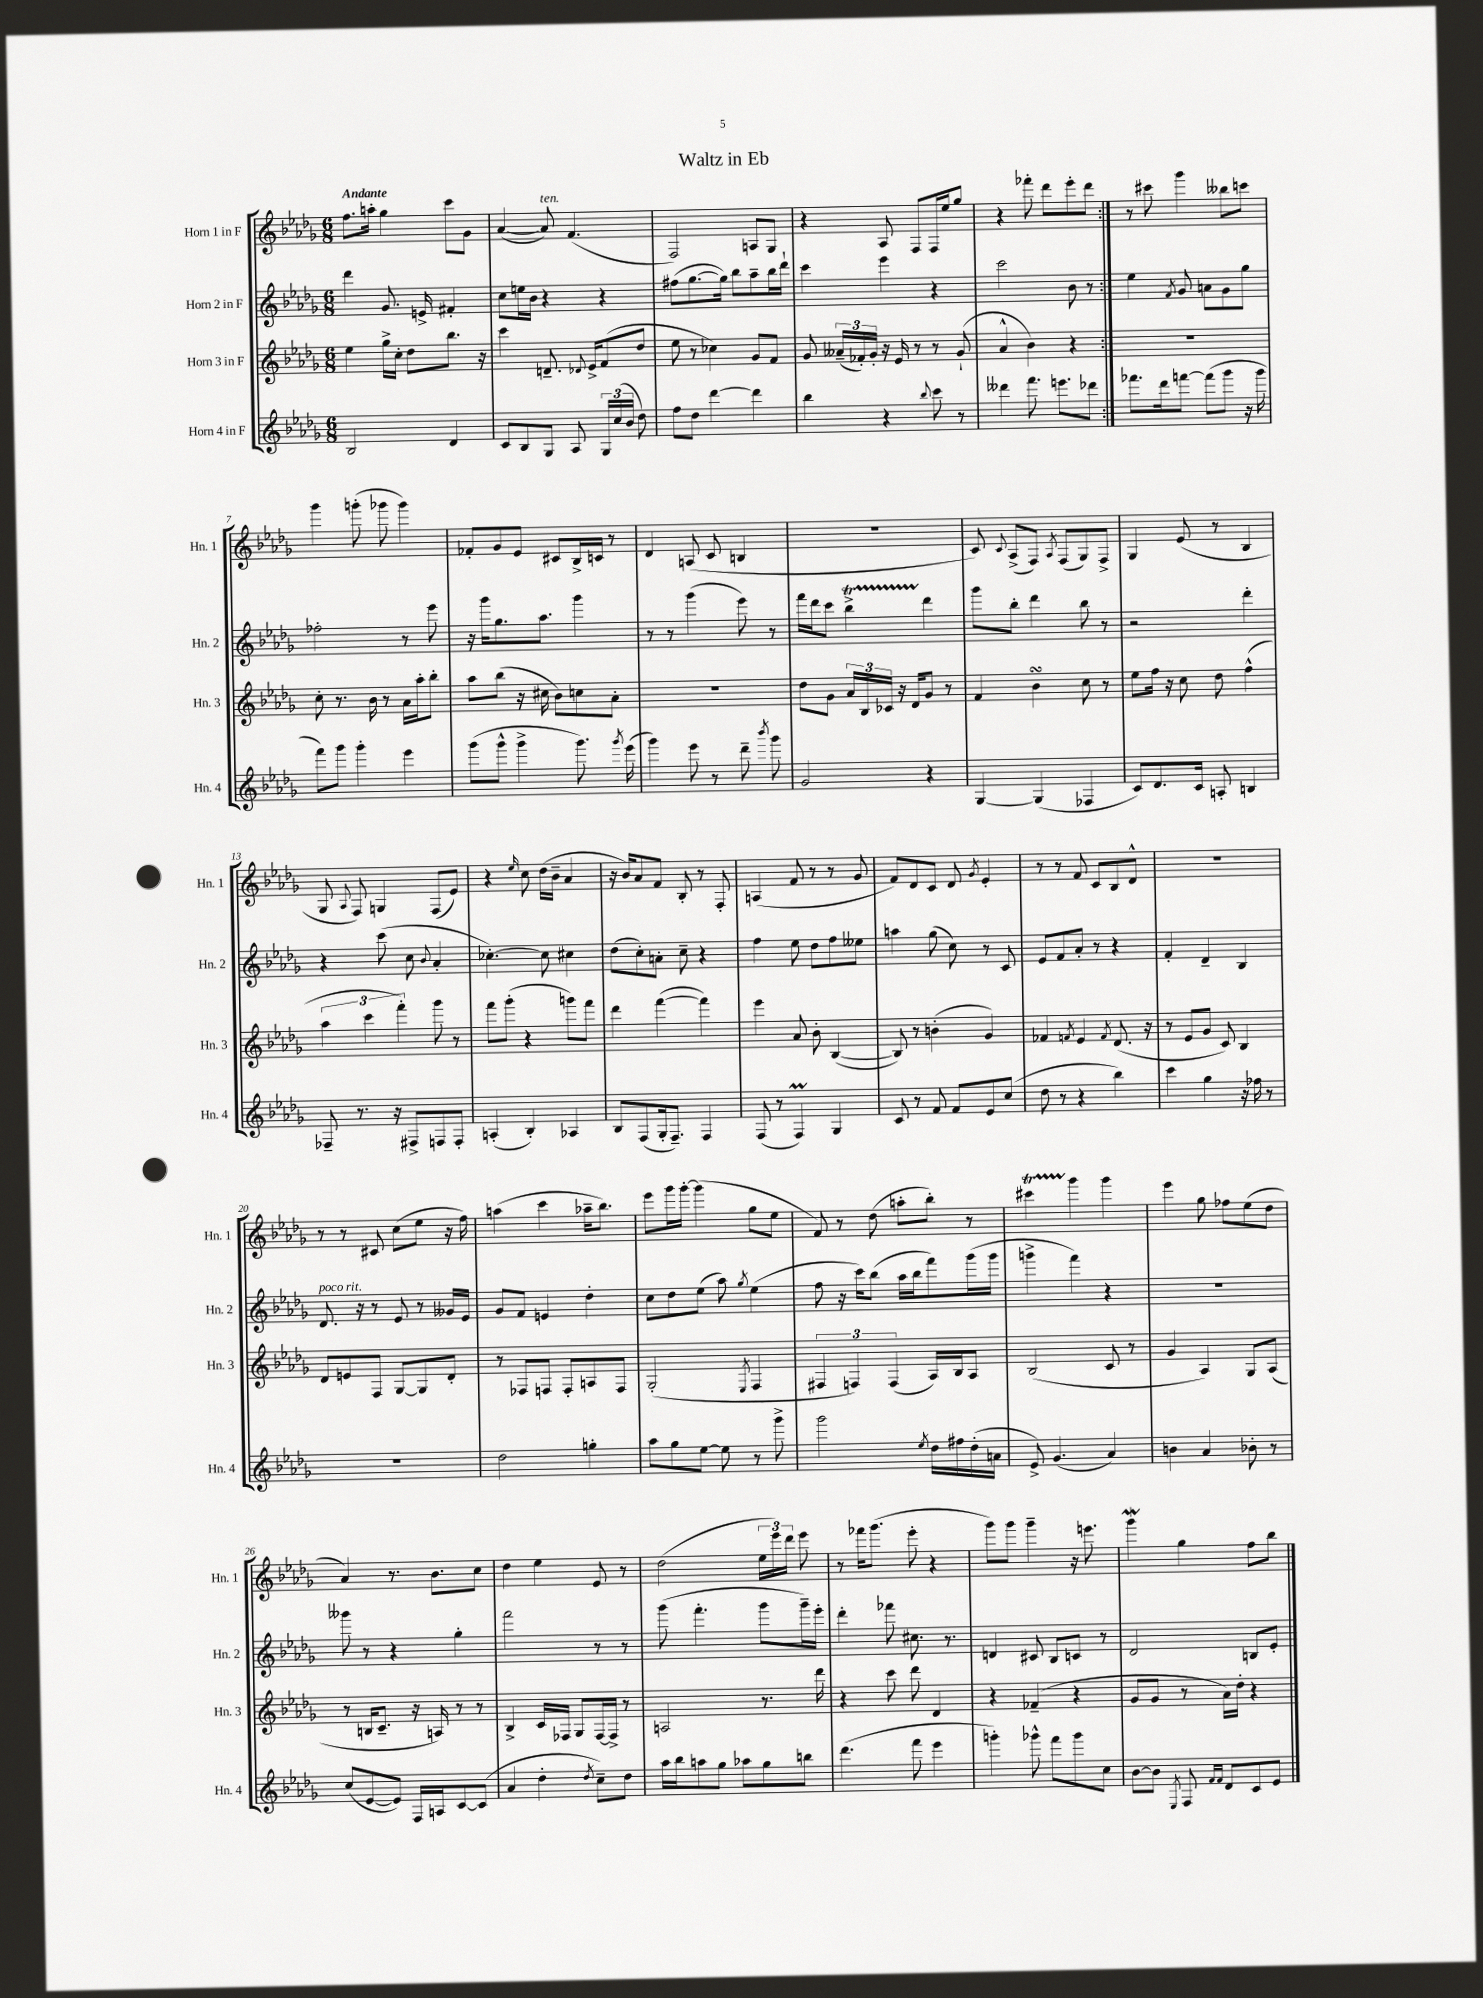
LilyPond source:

\header { title = "Waltz in Eb" }
<<
\new StaffGroup <<
\new Staff = "s0" \with { instrumentName = "Horn 1 in F" shortInstrumentName = "Hn. 1" } {
    \clef treble \key des \major \numericTimeSignature \time 6/8 \tempo "Andante"
    \autoBeamOff \repeat volta 2 { f''8.[ a''16]-. ges''4 c'''8[ ges'8] |
    aes'4~( aes'8^\markup { \italic "ten." }) f'4.( |
    f2) a8[ ges8] |
    r4 aes8 f8[ f16 ees''16 ges''8] |
    r4 fes'''8-. des'''8[ ees'''8-. des'''8] | }
    r8 cis'''8 ges'''4 beses''8[ c'''8] |
    ges'''4 g'''8-.( ges'''8 ges'''4) |
    fes'8[-. ges'8 ees'8] cis'8[ bes16-> c'16] r8 |
    des'4 a8( c'8 b4 |
    R2. |
    c'8) \appoggiatura { c'8 } aes8[->( f8]) \acciaccatura { aes8 } f8[( ges8) f8]-> |
    ges4 ees'8( r8 bes4 |
    ges8 \appoggiatura { aes8 } f8) g4 f8[( ees'8]) |
    r4 \grace { ees''16 } c''8 des''16[( bes'16]-- aes'4 |
    r16 bes'16[) aes'8 f'8] bes8-. r8 f8-. |
    a4( f'8 r8 r8 ges'8 |
    f'8[) des'8 c'8] des'8 \acciaccatura { ges'8 } ees'4-. |
    r8 r8 f'8 c'8[ bes8 des'8]-^ |
    R2. |
    r8 r8 cis'8 c''8[( ees''8] r16 f''16) |
    a''4( c'''4 aes''16[-- bes''8.]) |
    ees'''8[ ges'''16 ges'''16]~-. ges'''4( ges''8[ ees''8] |
    f'8) r8 des''8( a''8[-. bes''8]-.) r8 |
    cis'''4\startTrillSpan ges'''4\stopTrillSpan ges'''4 |
    ees'''4 ges''8 fes''8[ ees''8( des''8] |
    aes'4) r8. bes'8.[ c''8] |
    des''4 ees''4 ees'8 r8 |
    des''2( \tuplet 3/2 { ees''16[ ees'''16) des'''16] } ees'''8 |
    r8 fes'''16[ ges'''8.]( ees'''8-. r4 |
    ges'''8[) ges'''8] ges'''4-- r16 e'''8. |
    ges'''4\mordent ges''4 f''8[ bes''8] \bar "|." |
}
\new Staff = "s1" \with { instrumentName = "Horn 2 in F" shortInstrumentName = "Hn. 2" } {
    \clef treble \key des \major \numericTimeSignature \time 6/8
    \autoBeamOff \repeat volta 2 { des'''4 ges'8. e'16-> fis'4-. |
    c''8[ e''16 bes'16] r4 r4 |
    fis''8[( ges''8.~ ges''16]) bes''8[ aes''8-- bes''16 des'''16]-! |
    c'''4 ees'''4 r4 |
    c'''2 bes'8 r8 | }
    ees''4 \acciaccatura { f'8 } ges'8 a'8[ ges'8 ges''8] |
    fes''2-. r8 ees'''8 |
    r16 ges'''16[ ges''8. aes''8.] ges'''4 |
    r8 r8 ges'''4( ees'''8) r8 |
    f'''16[ des'''16 c'''8] bes''4->\startTrillSpan des'''4\stopTrillSpan |
    ges'''8[ bes''8]-. des'''4 bes''8 r8 |
    r2 des'''4-. |
    r4 c'''8( c''8 \appoggiatura { bes'8 } aes'4-. |
    ces''4.~-.) ces''8 cis''4 |
    des''8[( c''8-.) a'8]-. c''8-- r4 |
    f''4 ees''8 des''8[ f''8 eeses''8] |
    a''4 ges''8( c''8) r8 c'8 |
    ees'8[ f'8 aes'8]-. r8 r4 |
    f'4-. des'4-- bes4 |
    des'8.^\markup { \italic "poco rit." } r16 r8 ees'8 r8 geses'16[ ees'16] |
    ges'8[ f'8] e'4 des''4-. |
    c''8[ des''8 ees''8]( aes''8) \acciaccatura { ges''8 } ees''4( |
    f''8 r16 c'''16[) bes''8]( aes''16[ bes''16 f'''8) ges'''16( ges'''16] |
    g'''4-> f'''4) r4 |
    R2. |
    geses'''8 r8 r4 ges''4-. |
    f'''2 r8 r8 |
    ges'''8( f'''4.-. ges'''8[ ges'''16--) ees'''16]-. |
    des'''4-. fes'''8 cis''8. r8. |
    d'4 cis'8 bes8[ c'8] r8 |
    des'2 b8[ ees'8]-. \bar "|." |
}
\new Staff = "s2" \with { instrumentName = "Horn 3 in F" shortInstrumentName = "Hn. 3" } {
    \clef treble \key des \major \numericTimeSignature \time 6/8
    \autoBeamOff \repeat volta 2 { ees''4 ges''16[-> c''16]-. des''8[ bes''8.] r16 |
    c'''4 d'8.-- \appoggiatura { des'8 } ees'16[-> f'8( des''8] |
    ees''8 r8 ces''4) ges'8[ f'8] |
    ges'8 \tuplet 3/2 { aeses'16[--( fes'16-.) ges'16]-. } r16 ees'16 r8 r8 ges'8-!( |
    aes'4-^ bes'4) r4 | }
    R2. |
    c''8-. r8. bes'16 r8 aes'16[ aes''16-. bes''8]-. |
    aes''8[ bes''8]( r16 cis''16 bes'8[) c''8 aes'8]-. |
    R2. |
    des''8[ ges'8] \tuplet 3/2 { aes'16[ bes16 ces'16] } r16 des'16[ ges'8] r8 |
    f'4 bes'4\turn c''8 r8 |
    ees''8[ f''16] r16 c''8 des''8 f''4-^( |
    \tuplet 3/2 { aes''4 c'''4 f'''4-.) } ges'''8 r8 |
    f'''8[ ges'''8]-.( r4 g'''8[) f'''8] |
    des'''4 f'''4~( f'''4) |
    ees'''4 aes'8 bes'8-. bes4~( |
    bes8) r8 b'4-.( ges'4) |
    fes'4 \acciaccatura { f'8 } ees'4 \acciaccatura { f'8 } des'8.( r16 |
    r8 ees'8[ ges'8] c'8) bes4 |
    des'8[ e'8 f8] ges8[~ ges8 des'8]-. |
    r8 fes8[ f8] f8[-. a8 f8] |
    ges2-.( \acciaccatura { ees8 } f4 |
    \tuplet 3/2 { fis4 f4) f4( } aes16[) bes16 aes8] |
    bes2( c'8 r8 |
    ges'4 aes4) ges8[ aes8]( |
    r8 b16[ c'8.]-- r16 a16) r8 r8 |
    bes4-> c'16[ fes16] ges8[ fes16~ fes16]-> r8 |
    a2 r8. des'''16 |
    r4 c'''8 des'''8 des'4 |
    r4 fes'4--( r4 |
    ges'8[ ges'8] r8 aes'16[) des''16]-. r4 \bar "|." |
}
\new Staff = "s3" \with { instrumentName = "Horn 4 in F" shortInstrumentName = "Hn. 4" } {
    \clef treble \key des \major \numericTimeSignature \time 6/8
    \autoBeamOff \repeat volta 2 { bes2 des'4 |
    c'8[ bes8 ges8] aes8 \tuplet 3/2 { ges16[ c''16( bes'16] } des''8) |
    f''8[ des''8] des'''4~ des'''4 |
    bes''4 r4 \appoggiatura { bes''8 } c'''8 r8 |
    deses'''4 f'''8. e'''8.[ des'''8] | }
    fes'''8.[ des'''16 f'''8]~ f'''8[( ges'''8] r16 ges'''16 |
    f'''8[) ges'''8] ges'''4-. ees'''4 |
    ges'''8[( ges'''8]-^ ges'''4-> ges'''8.) \acciaccatura { ges'''8 } ees'''16( |
    ges'''4) ees'''8 r8 des'''8-- \acciaccatura { bes'''8 } ges'''8 |
    ges'2 r4 |
    ges4~ ges4( fes4 |
    c'8[) des'8. c'16] a8-. b4 |
    fes8-- r8. r16 fis8[-> f8 f8]-. |
    a4-.( bes4-.) aes4 |
    bes8[ f8( ges16-. f8.]--) f4 |
    f8( r8 f4\prall) ges4 |
    c'8 r8 f'8 f'8[ ees'8 c''8]( |
    des''8 r8 r4 bes''4) |
    c'''4 ges''4 r16 fes''16 r8 |
    R2. |
    des''2 g''4-. |
    aes''8[ ges''8 ees''8]~ ees''8 r8 ges'''8-> |
    ges'''2 \acciaccatura { ees''8 } des''16[ fis''16 des''16-.( a'16] |
    ees'8->) ges'4.( aes'4) |
    b'4 aes'4 bes'8-. r8 |
    c''8[( ees'8~ ees'8]) f16[ a16 c'8~ c'8]( |
    aes'4 des''4-. \acciaccatura { des''8 } c''8[--) des''8] |
    aes''16[ bes''16 a''8 ges''8] aes''8[ ges''8 b''8] |
    des'''4.( f'''8 ees'''4 |
    g'''4-.) ges'''8-^ f'''8[ ges'''8 c''8] |
    bes'8[~ bes'8] \acciaccatura { ees8 } f8 \grace { f'16[ f'16] } des'8[ c'8 ees'8] \bar "|." |
}
>>
>>
